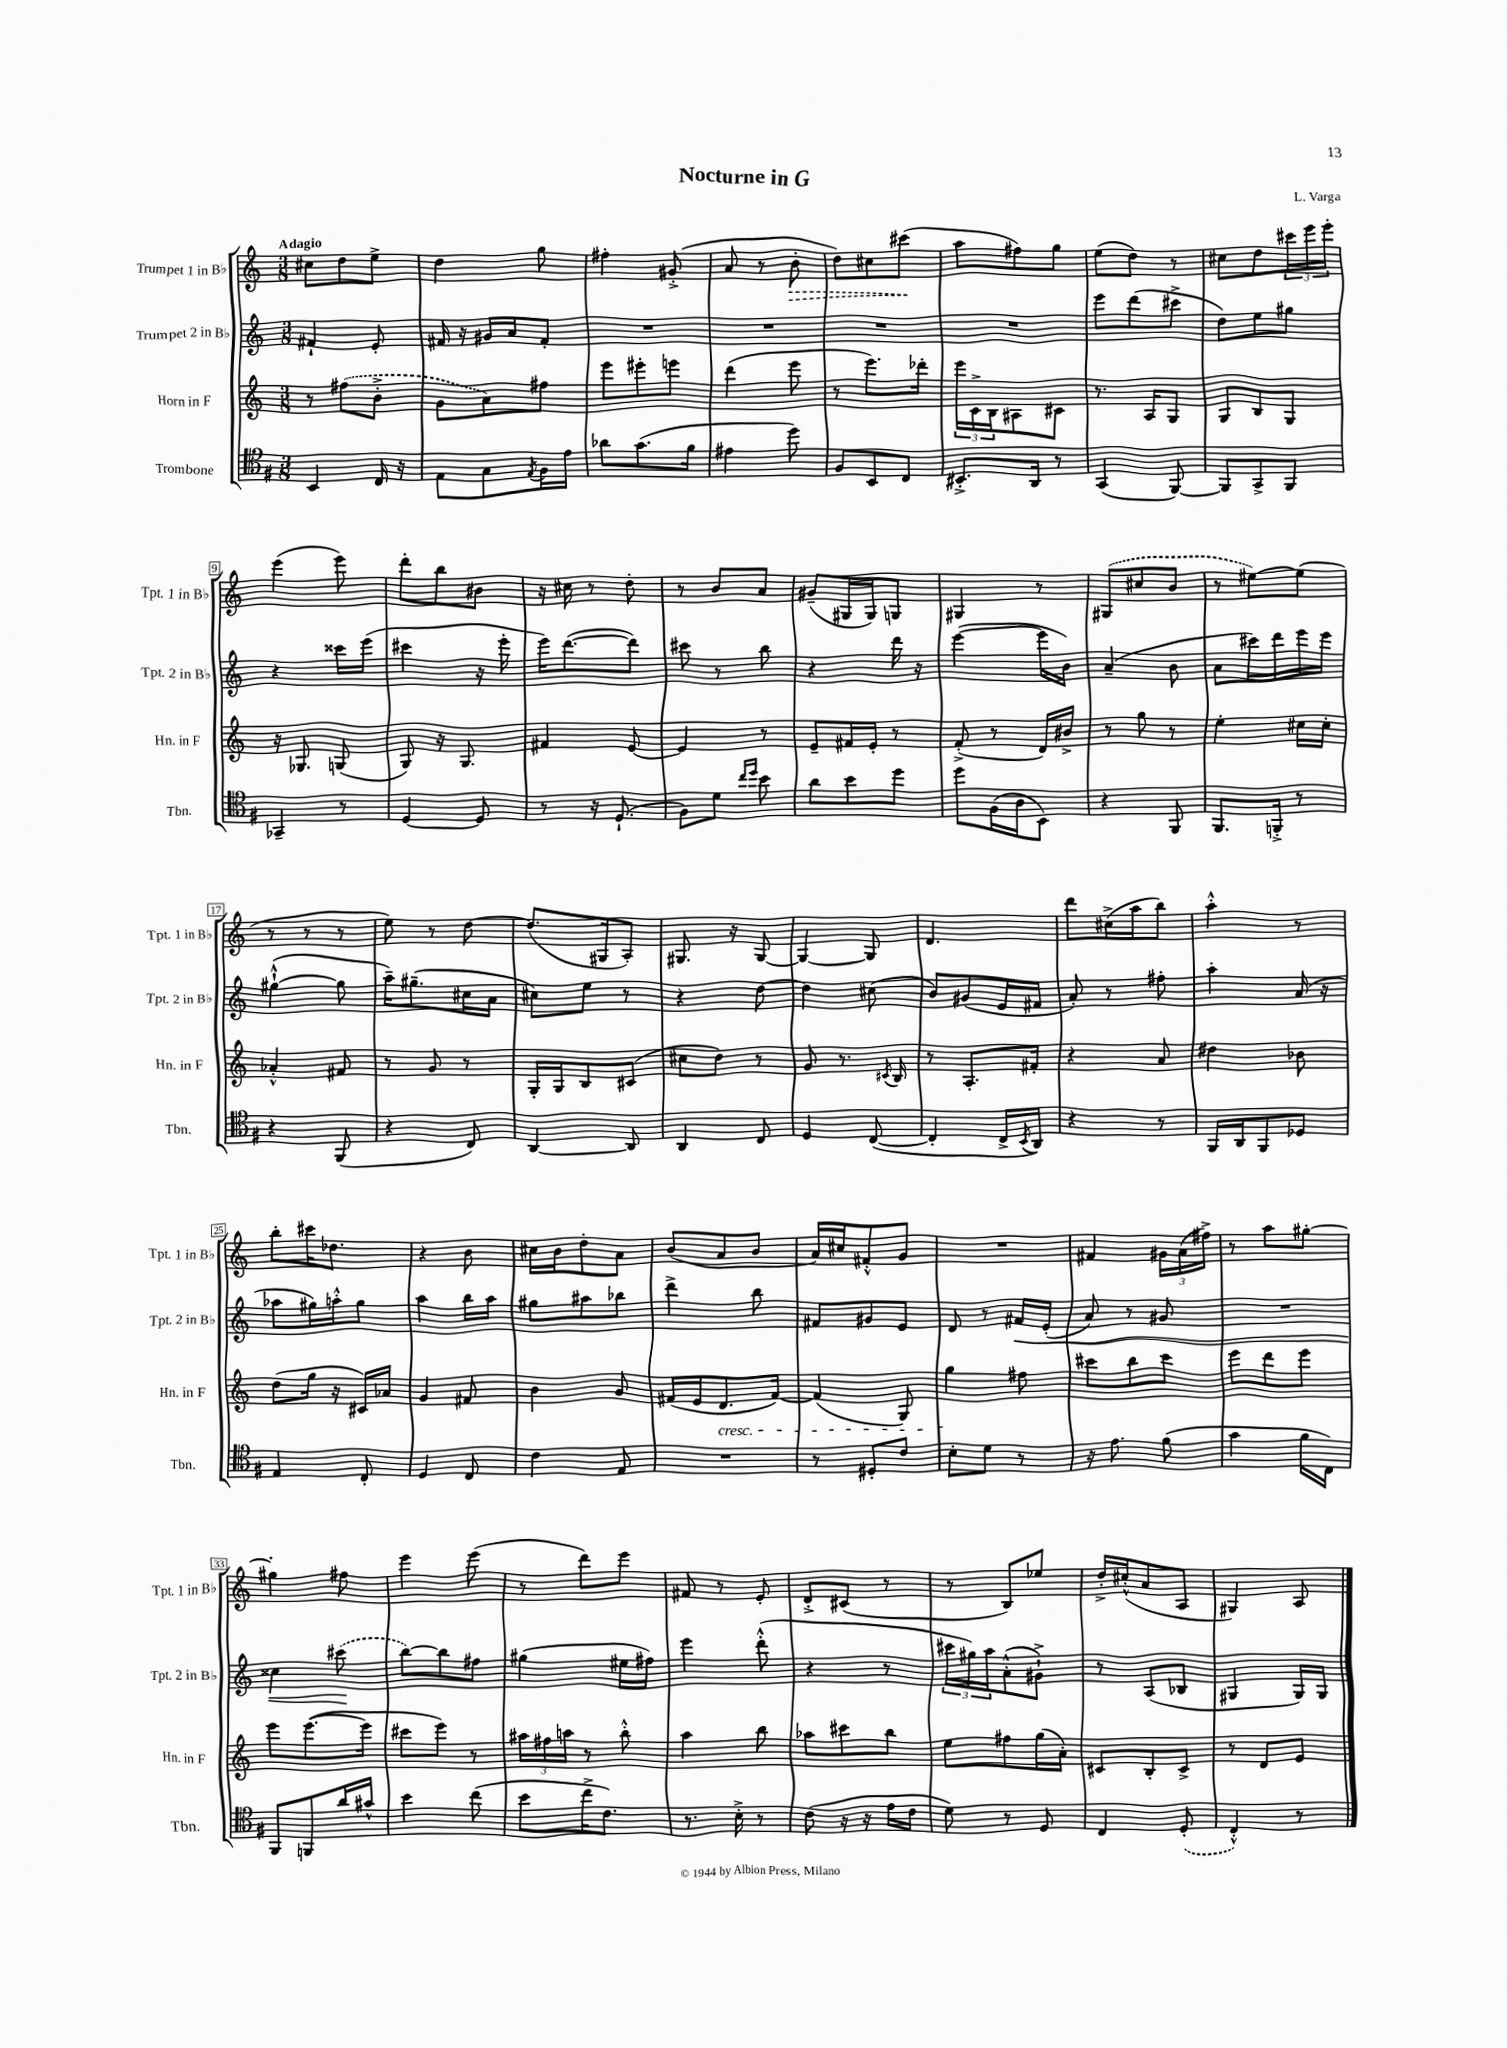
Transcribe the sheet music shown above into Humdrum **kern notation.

**kern	**kern	**kern	**kern
*staff4	*staff3	*staff2	*staff1
*clefC4	*clefG2	*clefG2	*clefG2
*k[f#]	*k[]	*k[]	*k[]
*M3/8	*M3/8	*M3/8	*M3/8
4BB/	8r	4f#`/	8cc#\L
.	(8ff#\L	.	8dd\
16C/	8b'^\J	8e'/	8ee^\J
16r	.	.	.
=	=	=	=
8E\L	8g\L	16f#/	4dd\
.	.	16r	.
8G\	8a\)	16g#/LL	.
.	.	16a/J	.
8qE/	.	.	.
16F#\L	8ff#\J	8f#'/J	8gg\
16e\JJ	.	.	.
=	=	=	=
8a-\L	8eee\L	4.r	4ff#'\
(8.g\	8eee#'\	.	.
.	8eee\J	.	(8g#'^/
16f#\Jk	.	.	.
=	=	=	=
4e#\	(4ddd\	4.r	8a/
.	.	.	8r
8dd\)	8eee\	.	8b'\
=	=	=	=
8F#/L	8r	4.r	8dd\L)
8BB/	8.eee\L)	.	8cc#\
8C/J	.	.	(8ccc#\J
.	16ddd-'\Jk	.	.
=	=	=	=
8.BB#'^/L	24eee\LL	4.r	8aa\L
.	24c^\	.	.
.	24B\J	.	.
.	8A#\	.	8ff#\)
16AA/Jk	.	.	.
8r	8c#\J	.	8gg\J
=	=	=	=
(4GG/	8.r	8eee\L	(8ee\L
.	.	(8ddd\	8dd\J)
.	16A/LK	.	.
[8FF#/)	8G/J	8ccc#^\J	8r
=	=	=	=
8FF#/]L	8G/L	8dd\L)	8cc#\L
8GG^/	8B/	8ee\	8dd\
8FF#/J	8G/J	8gg#\J	24ccc#\L
.	.	.	24eee\
.	.	.	24eee'\JJ
=	=	=	=
4GG-~/	16r	4r	(4eee\
.	8.G-/	.	.
8r	(8G/	16ccc##\LL	8eee\)
.	.	(16eee\JJ	.
=	=	=	=
[4D/	8G/)	4ccc#\	8ddd'\L
.	16r	.	8bb\
.	8.G/	.	.
8D/]	.	16r	8b#\J
.	.	16eee'\	.
=	=	=	=
8r	4f#/	16eee\LK)	16r
.	.	([8.ddd\	16cc#\
16r	.	.	8r
(8.D`/	.	.	.
.	[8e/	8ddd\]J)	8dd'\
=	=	=	=
8F#\L)	4e/]	8ccc#\	8r
8d\J	.	8r	8b/L
16qqcc/LL	.	.	.
16qqdd/JJ	.	.	.
8b\	8r	8bb\	8a/J
=	=	=	=
8a\L	8e~/L	4r	(8g#~/L
8b\	16f#/L	.	16G#/L
.	16e'/JJ	.	16G#/J)
8dd\J	8r	16ddd\	8G/J
.	.	16r	.
=	=	=	=
8dd\L	(8f'^/	([4eee\	4G#/
(16F#\L	8r	.	.
16A\J	.	.	.
8BB\J)	16d/LL)	16eee\]LL	8r
.	16b#^/JJ	16b\JJ)	.
=	=	=	=
4r	8r	(4a~/	(8G#/L
.	8gg\	.	8cc#/
8FF#/	8r	8b\	8b/J
=	=	=	=
8.FF#/L	4ee'\	8a\L	8r
.	.	16ccc#\L)	[8ee#\L)
16FF'^/Jk	.	16ddd\	.
8r	16cc#\LL	16eee\	(8ee#\]J
.	16cc#'\JJ	16eee\JJ	.
=	=	=	=
4r	4a-'^^/	([4gg#`^^\	8r
.	.	.	8r
(8FF#/	8f#/	8gg#\]	8r
=	=	=	=
4r	8r	16aa~\LK)	8ee\)
.	.	(8.gg#~\	.
.	8g/	.	8r
8C/)	8r	16cc#\L	[8dd\
.	.	16a\JJ	.
=	=	=	=
[4AA/	16G'/LL	8cc#\L)	(8.dd/]L
.	16G/J	.	.
.	8B/	8ee\J	.
.	.	.	16G#/k
8AA/]	(8c#/J	8r	8A'/J)
=	=	=	=
4AA/	8cc#\L	4r	8.G#/
.	8dd\J)	.	.
.	.	.	16r
8C/	8r	[8dd\	[8G#/
=	=	=	=
4D/	8g/	4dd\]	4G#/_
.	8.r	.	.
([8C/	.	(8cc#\	8G#/]
.	8qc#/	.	.
.	16B/	.	.
=	=	=	=
4C'/]	8r	8b/L)	4.d/
.	8.A'/L	(8g#/	.
16C^/LL	.	16e/L	.
8qBB/	.	.	.
16AA/JJ)	16f#'/Jk	16f#/JJ	.
=	=	=	=
4r	4r	8a'/)	8ddd\L
.	.	8r	(16cc#^\L
.	.	.	16aa\J
8r	8a/	8ff#'\	8bb\J)
=	=	=	=
16FF#/LL	4dd#\	4aa'\	4aa'^^\
16AA/J	.	.	.
8FF#/	.	.	.
8D-/J	8b-\	(16a/	8r
.	.	16r	.
=	=	=	=
4E/	(8dd\L	8aa-\L	8bb'\L
.	16gg\Jk	16gg#\L)	16ccc#\K
.	16r	16aa'^^\J	8.dd-\J
8C'/	16c#/LL)	8gg#\J	.
.	16a-/JJ	.	.
=	=	=	=
4D/	4g/	4aa\	4r
8C/	8f#/	16bb\LL	8b\
.	.	16aa\JJ	.
=	=	=	=
4c\	4b\	8gg#\L	16cc#\LL
.	.	.	16b\J
.	.	8aa#\	8dd'\
8E/	8g/	8bb-\J	8a\J
=	=	=	=
4.r	(16f#/LL	4ddd^\	(8b/L
.	16e/J	.	.
.	8.d/	.	8a/
.	.	8bb\	8b/J
.	[16f#/Jk)	.	.
=	=	=	=
8r	(4f#/]	8f#/L	16a/LL)
.	.	.	16cc#/J
8D#'/L	.	8g#/	8f#'^^/
8c/J	8G/)	8e/J	8g/J
=	=	=	=
8B'\L	4gg\	8d/	4.r
8d\J	.	8r	.
8r	8ff#\	16f#/LL	.
.	.	(16e'/JJ	.
=	=	=	=
16r	8ccc#\L	8a/)	4f#/
8.e\	.	.	.
.	8bb\	8r	.
(8f#\	8ccc#\J	8g#/	24g#\LL
.	.	.	(24a\
.	.	.	24ff#^\JJ)
=	=	=	=
4g\	8eee\L	4.r	8r
.	8ddd\	.	8aa\L
16f#\LL	8eee\J	.	[8gg#'\J
16C\JJ)	.	.	.
=	=	=	=
8FF#/L	8eee\L	4cc##\	4gg#'\]
8FF/	([8.eee\	.	.
16a/L	.	(8ccc#\	8ff#\
16g#^^/JJ	16eee\]Jk	.	.
=	=	=	=
4b\	8ccc#\L	[8bb\L)	4eee\
.	8eee\J)	8bb\]	.
(8cc\	8r	8ff#\J	(8eee\
=	=	=	=
8b\L	24aa#\LL	(4gg#\	8r
.	24ff#\	.	.
.	24aa\JJ	.	.
16cc^\K	8r	.	8ddd\L)
8.c\J)	.	.	.
.	8bb'^^\	16ee#\LL	8eee\J
.	.	16ff#\JJ)	.
=	=	=	=
8.r	4aa\	4eee\	8f#/
.	.	.	8r
16B'^\	.	.	.
8r	8bb\	(8ddd'^^\	8e'/
=	=	=	=
(8c\	8aa-\L	4r	8d'^/L
16r	8ccc#\	.	(8c#/J
16r	.	.	.
16e\LL	8bb\J	8r	8r
16c\JJ	.	.	.
=	=	=	=
8d\)	8ee\L	24ccc#\LL	8r
.	.	24gg#\)	.
.	.	24aa\J	.
8r	8ff#\	(8a'^^\	8B/L)
8D/	(16gg\L	8g#`^\J)	8ee-/J
.	16a'\JJ)	.	.
=	=	=	=
4C/	8c#/L	8r	16dd'^/LL
.	.	.	(16cc#'^^/J
.	8B'/	(8A/L	8a/
(8D'/	8c#^/J	8B-/J	8A/J
=	=	=	=
4C'^^/)	8r	4G#/	4G#/)
.	8d/L	.	.
8r	8e/J	16G#/LL)	8A/
.	.	16G#/JJ	.
==	==	==	==
*-	*-	*-	*-
